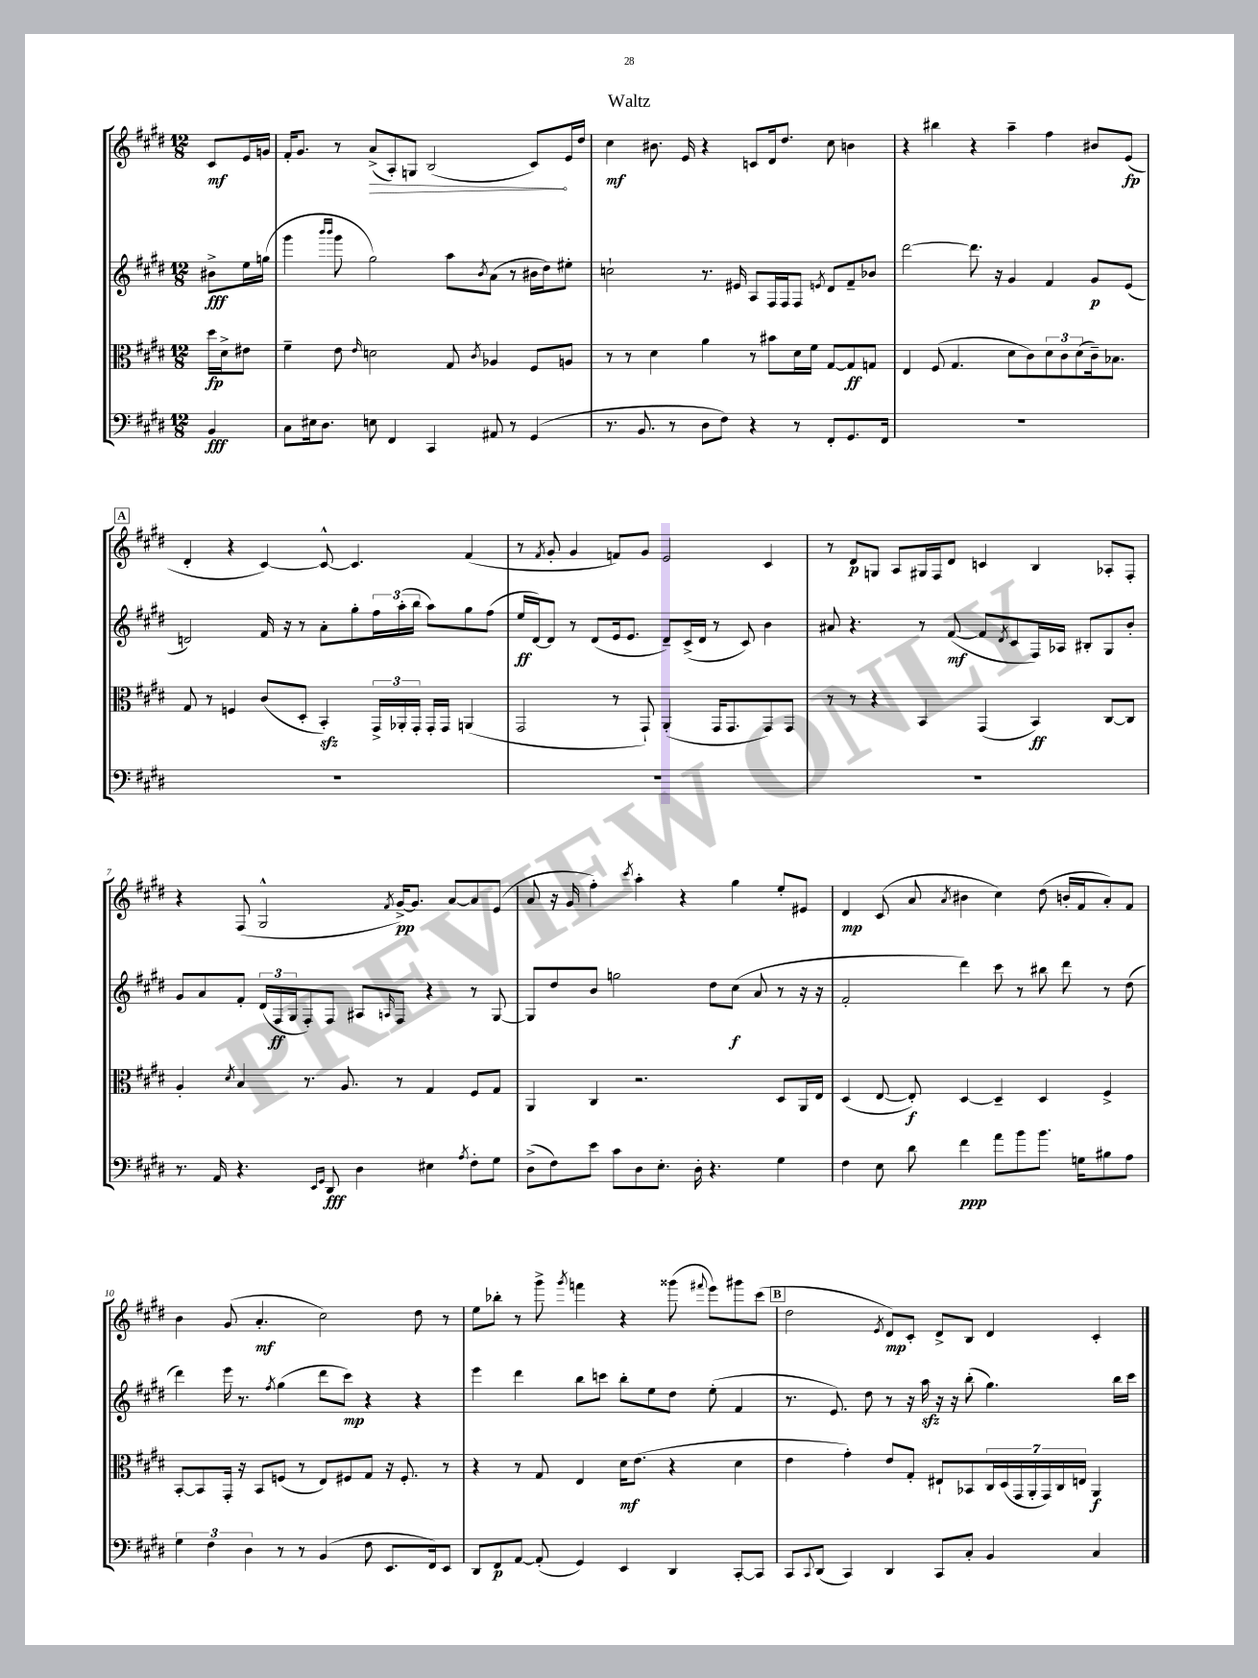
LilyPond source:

\header { title = "Waltz" }
<<
\new StaffGroup <<
\new Staff = "s0" {
    \clef treble \key e \major \numericTimeSignature \time 12/8 \partial 4
    cis'8\mf e'16 g'16 |
    fis'16-. gis'8. r8 \once \override Hairpin.circled-tip = ##t a'8->\>( a8-.) g8 b2( cis'8\!) e'16 dis''16 |
    cis''4\mf bis'8. e'16 r4 c'8 dis'16 dis''8. cis''8 b'4 |
    r4 bis''4 r4 a''4-- fis''4 bis'8 e'8\fp( |
    \mark \markup { \box "A" } dis'4-. r4 cis'4~) cis'8~-^ cis'4. fis'4( |
    r8 \acciaccatura { fis'8 } gis'8-. gis'4 f'8) gis'8 e'2 cis'4 |
    r8 dis'8\p g8 a8 gis16 fis16 dis'8 c'4 b4 aes8-. fis8-. |
    r4 fis8( gis2-^ \acciaccatura { fis'8 } gis'16~->\pp) gis'8. a'8~ a'8 e'8( |
    a'8 r16 gis'16 fis''4-.) \acciaccatura { cis'''8 } a''4-. r4 gis''4 e''8-. eis'8 |
    dis'4\mp cis'8( a'8 \acciaccatura { a'8 } bis'4 cis''4) dis''8( b'16-. fis'16 a'8-.) fis'8 |
    b'4 gis'8( a'4.-.\mf cis''2) dis''8 r8 |
    e''8 bes''8-. r8 gis'''8-> \acciaccatura { gis'''8 } f'''4 r4 gisis'''8( \appoggiatura { fis'''8 } e'''8) gis'''8 cis'''8( |
    \mark \markup { \box "B" } dis''2 \acciaccatura { e'8 } dis'8\mp) cis'8-. dis'8-> b8 dis'4 cis'4-. \bar "|." |
}
\new Staff = "s1" {
    \clef treble \key e \major \numericTimeSignature \time 12/8 \partial 4
    bis'8->\fff e''16 g''16( |
    gis'''4 \grace { b'''16 b'''16 } gis'''8 gis''2) a''8 \acciaccatura { b'8 } a'8( r8 bis'16 dis''16) eis''8-. |
    c''2-! r8. eis'16 a8 fis16 fis16 fis8 \acciaccatura { e'8 } dis'8 fis'8-- bes'8 |
    dis'''2~ dis'''8. r16 gis'4 fis'4 gis'8\p e'8( |
    \mark \markup { \box "A" } d'2) fis'16 r16 r8 a'8-. gis''8-. \tuplet 3/2 { fis''16 a''16-.( b''16 } a''8) gis''8 fis''8( |
    e''16\ff dis'16~) dis'8 r8 dis'8( e'16 e'8. dis'8--) cis'16->( dis'16 r8 cis'8) b'4 |
    ais'8 r4. r8 fis'8~\mf( fis'8 \acciaccatura { dis'8 } cis'8 fis16) aes16 bis8-. gis8 b'8-. |
    gis'8 a'8 fis'8-. \tuplet 3/2 { dis'16( fis16\ff gis16 } fis8-.) fis8 ais8 \grace { a16 } fis8 r4 r8 gis8~ |
    gis8 dis''8 b'8 g''2 dis''8 cis''8\f( a'8 r8 r16 r16 |
    fis'2-. dis'''4) cis'''8 r8 bis''8 dis'''8 r8 dis''8( |
    dis'''4) e'''16 r8. \acciaccatura { fis''8 } gis''4( dis'''8 cis'''8\mp) r4 r4 |
    e'''4 dis'''4 b''8 c'''8 b''8-. e''8 dis''8 e''8-.( fis'4 |
    \mark \markup { \box "B" } r8. e'8.) dis''8 r8 r16 a''16\sfz r16 r16 b''8-.( gis''4.) b''16 cis'''16 \bar "|." |
}
\new Staff = "s2" {
    \clef alto \key e \major \numericTimeSignature \time 12/8 \partial 4
    dis''16\fp dis'16-> eis'8 |
    fis'4-- e'8 \grace { e'16 } d'2 gis8 \acciaccatura { cis'8 } aes4 fis8 a8 |
    r8 r8 dis'4 a'4 r8 bis'8 dis'16 fis'16 gis8~ gis8\ff g8 |
    e4 fis8( gis4. dis'8 cis'8) \tuplet 3/2 { dis'8 cis'8 dis'8( } cis'16--) bes8. |
    \mark \markup { \box "A" } gis8 r8 f4 cis'8( dis8-. b,4-.\sfz) \tuplet 3/2 { gis,16-> aes,16-. gis,16-. } gis,16-. gis,16 a,4( |
    gis,2 r8 gis,8-!) a,4-.( gis,16 gis,8. gis,8) gis,8 |
    r8 r8 r4 b,4 gis,4( b,4\ff) cis8~ cis8 |
    a4-. \acciaccatura { dis'8 } b4 r8. a8. r8 gis4 fis8 gis8 |
    a,4 cis4 r2. dis8 a,16 e16 |
    dis4( e8~ e8-.\f) dis4~ dis4-- dis4 fis4-> |
    b,8~-. b,8 gis,16-. r16 b,8 f8( r8 e8) fis8 gis8 r16 fis8.-. r8 |
    r4 r8 gis8 e4 dis'16\mf e'8.( r4 dis'4 |
    \mark \markup { \box "B" } e'4 gis'4-.) e'8 gis8-. eis8-! bes,8 \tuplet 7/4 { cis16 dis16( gis,16 a,16-. gis,16) cis16 e16 } a,4\f \bar "|." |
}
\new Staff = "s3" {
    \clef bass \key e \major \numericTimeSignature \time 12/8 \partial 4
    b,4\fff |
    cis8 eis16 dis8. e8 fis,4 cis,4 ais,8 r8 gis,4( |
    r8. b,8. r8 dis8 fis8) r4 r8 fis,8-. gis,8. fis,16 |
    R1. |
    \mark \markup { \box "A" } R1. |
    R1. |
    R1. |
    r8. a,16 r4. \grace { e,16 gis,16 } dis,8\fff dis4 eis4 \acciaccatura { a8 } fis8-. gis8 |
    dis8->( fis8) e'8 cis'8 dis8 e8.-. dis16-. r4. gis4 |
    fis4 e8 dis'8 fis'4\ppp a'8 b'8 b'8. g16 bis8 a8 |
    \tuplet 3/2 { gis4 fis4 dis4 } r8 r8 b,4( fis8 e,8. fis,16) e,8 |
    dis,8 fis,8\p a,8~ a,8-.( gis,4) e,4 dis,4 cis,8~-. cis,8 |
    \mark \markup { \box "B" } cis,8 \appoggiatura { cis,8 } dis,8( cis,4) dis,4 cis,8 cis8-. b,4 cis4 \bar "|." |
}
>>
>>
